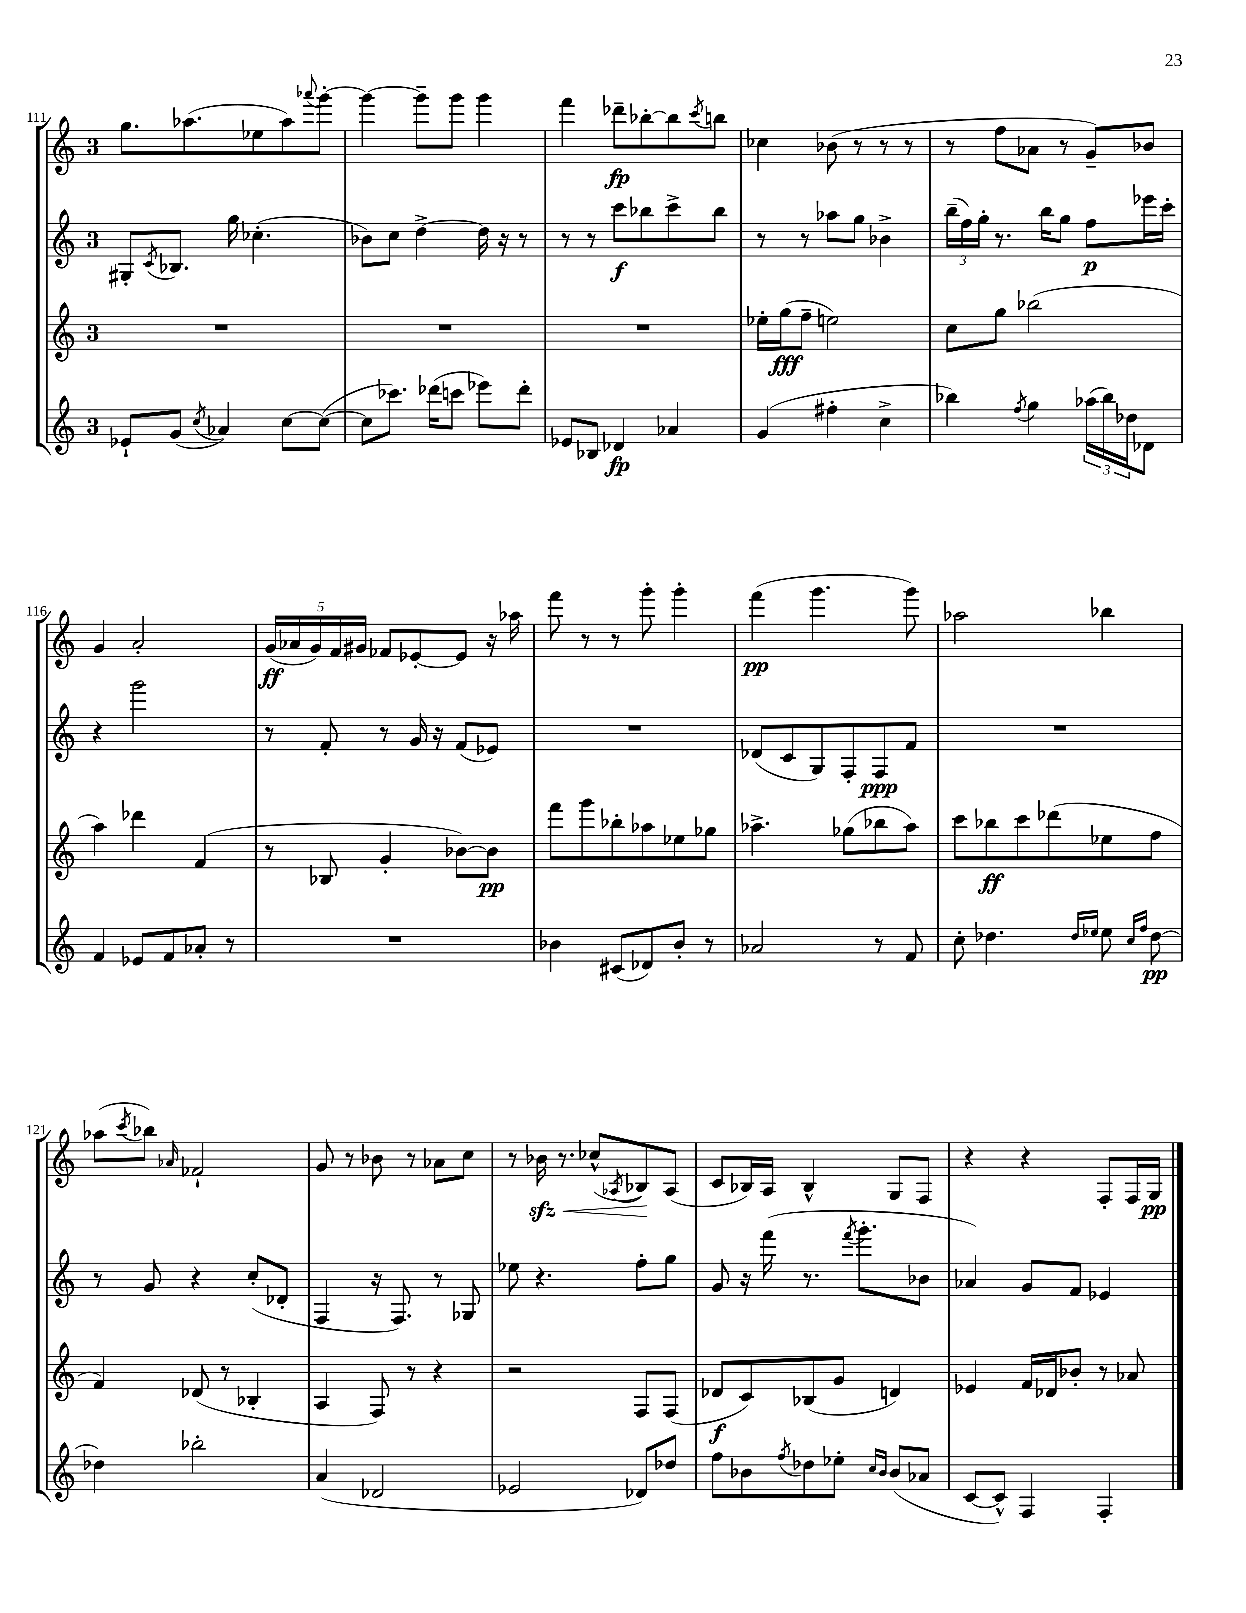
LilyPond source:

<<
\new StaffGroup <<
\new Staff = "s0" {
    \clef treble \key c \major \once \override Staff.TimeSignature.style = #'single-digit \time 3/4
    g''8. aes''8.( ees''8 aes''8) \appoggiatura { aes'''8 } g'''8~-. |
    g'''4~ g'''8-- g'''8 g'''4 |
    f'''4 des'''8--\fp bes''8~-. bes''8 \acciaccatura { c'''8 } b''8 |
    ces''4 bes'8( r8 r8 r8 |
    r8 f''8 aes'8 r8 g'8--) bes'8 |
    g'4 a'2-. |
    \tuplet 5/4 { g'16\ff( aes'16 g'16) f'16 gis'16 } fes'8 ees'8~-. ees'8 r16 aes''16 |
    f'''8 r8 r8 g'''8-. g'''4-. |
    f'''4\pp( g'''4. g'''8) |
    aes''2 bes''4 |
    aes''8( \acciaccatura { c'''8 } bes''8) \grace { aes'16 } fes'2-! |
    g'8 r8 bes'8 r8 aes'8 c''8 |
    r8 bes'16\sfz\< r8. ces''8-^( \acciaccatura { aes8 } bes8\!) aes8( |
    c'8 bes16) a16 bes4-^ g8 f8 |
    r4 r4 f8-. f16 g16\pp \bar "|." |
}
\new Staff = "s1" {
    \clef treble \key c \major \once \override Staff.TimeSignature.style = #'single-digit \time 3/4
    gis8-. \acciaccatura { c'8 } bes8. g''16 ces''4.-.( |
    bes'8) c''8 d''4~-> d''16 r16 r8 |
    r8 r8 c'''8\f bes''8 c'''8-> bes''8 |
    r8 r8 aes''8 g''8 bes'4-> |
    \tuplet 3/2 { b''16--( f''16) g''16-. } r8. b''16 g''8 f''8\p ees'''16 c'''16-. |
    r4 g'''2 |
    r8 f'8-. r8 g'16 r16 f'8( ees'8) |
    R2. |
    des'8( c'8 g8) f8-. f8\ppp f'8 |
    R2. |
    r8 g'8 r4 c''8-.( des'8-. |
    f4 r16 f8.) r8 ges8 |
    ees''8 r4. f''8-. g''8 |
    g'8 r16 f'''16( r8. \acciaccatura { f'''8 } g'''8.-. bes'8 |
    aes'4) g'8 f'8 ees'4 \bar "|." |
}
\new Staff = "s2" {
    \clef treble \key c \major \once \override Staff.TimeSignature.style = #'single-digit \time 3/4
    R2. |
    R2. |
    R2. |
    ees''16-. g''16\fff( f''8-- e''2) |
    c''8 g''8 bes''2( |
    a''4) des'''4 f'4( |
    r8 bes8 g'4-. bes'8~) bes'8\pp |
    f'''8 g'''8 bes''8-. aes''8 ees''8 ges''8 |
    aes''4.-> ges''8( bes''8 aes''8) |
    c'''8 bes''8\ff c'''8 des'''8( ees''8 f''8 |
    f'4) des'8( r8 bes4-. |
    a4 f8) r8 r4 |
    r2 f8 f8( |
    des'8\f c'8) bes8( g'8 d'4) |
    ees'4 f'16 des'16 bes'8-. r8 aes'8 \bar "|." |
}
\new Staff = "s3" {
    \clef treble \key c \major \once \override Staff.TimeSignature.style = #'single-digit \time 3/4
    ees'8-! g'8( \acciaccatura { c''8 } aes'4) c''8~ c''8~( |
    c''8 ces'''8.) des'''16( c'''8 ees'''8) des'''8-. |
    ees'8 bes8 des'4\fp aes'4 |
    g'4( fis''4-. c''4-> |
    bes''4) \acciaccatura { f''8 } g''4 \tuplet 3/2 { aes''16( bes''16) des''16 } des'8 |
    f'4 ees'8 f'8 aes'8-. r8 |
    R2. |
    bes'4 cis'8( des'8) bes'8-. r8 |
    aes'2 r8 f'8 |
    c''8-. des''4. \grace { des''16 ees''16 } ees''8 \grace { c''16 f''16 } des''8~\pp |
    des''4 bes''2-. |
    a'4( des'2 |
    ees'2 des'8) des''8 |
    f''8 bes'8 \acciaccatura { f''8 } des''8 ees''8-. \grace { c''16 bes'16 } bes'8( aes'8 |
    c'8~ c'8-^) f4 f4-. \bar "|." |
}
>>
>>
\layout { \context { \Score currentBarNumber = #111 } }
